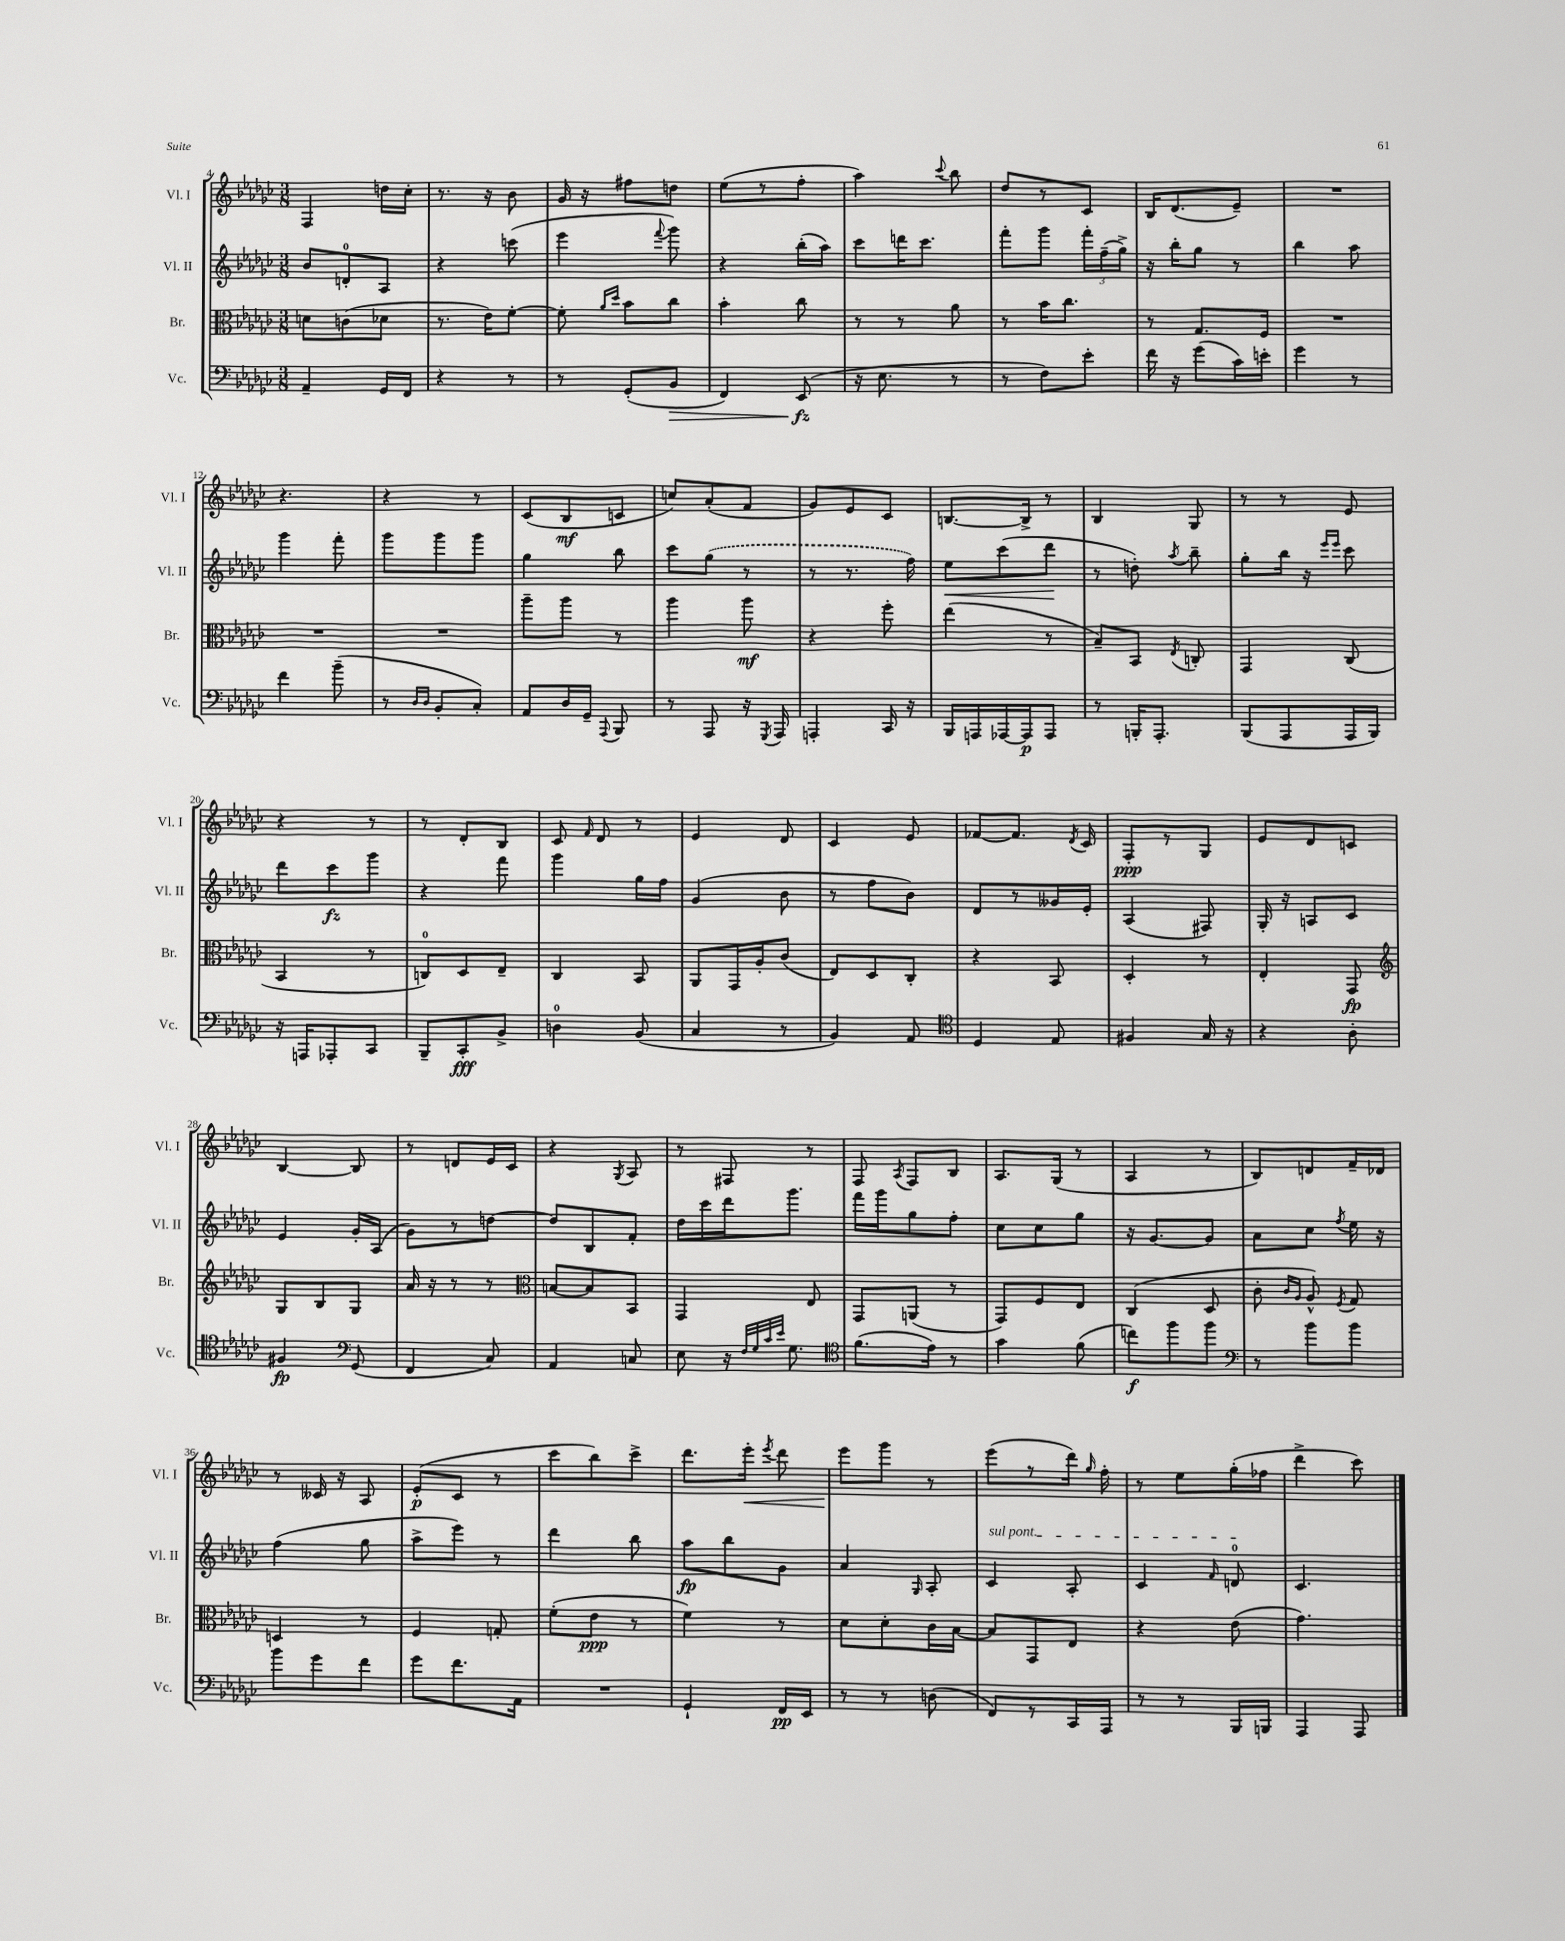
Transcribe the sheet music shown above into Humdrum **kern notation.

**kern	**kern	**kern	**kern
*staff4	*staff3	*staff2	*staff1
*clefF4	*clefC3	*clefG2	*clefG2
*k[b-e-a-d-g-c-]	*k[b-e-a-d-g-c-]	*k[b-e-a-d-g-c-]	*k[b-e-a-d-g-c-]
*M3/8	*M3/8	*M3/8	*M3/8
4AA-~/	8d\L	8b-/L	4F/
.	(8c\	8d'/	.
16GG-/LL	8d-\J	8A-/J	16dd\LL
16FF/JJ	.	.	16cc-'\JJ
=	=	=	=
4r	8.r	4r	8.r
.	16e-\LK)	.	16r
8r	[8f'\J	(8ccc\	8b-\
=	=	=	=
8r	8f'\]	4eee-\	16g-/
.	.	.	16r
.	16qqa-/LL	.	.
.	16qqdd-/JJ	.	.
(8GG-'/L	8b-\L	.	8ff#\L
.	.	8qqfff/	.
8BB-/J	8cc-\J	8ggg-\)	8dd\J
=	=	=	=
4FF/)	4b-'\	4r	(8ee-\L
.	.	.	8r
(8EE-/	8cc-\	(16bb-'\LL	8ff'\J
.	.	16aa-\JJ)	.
=	=	=	=
16r	8r	8ccc-\L	4aa-\)
8.E-\	.	.	.
.	8r	16ddd\K	.
.	.	8.ccc-\J	.
.	.	.	8qqccc-/
8r	8a-\	.	8bb-\
=	=	=	=
8r	8r	8fff'\L	8dd-/L
8F\L)	16b-\LK	8ggg-\J	8r
.	8.cc-\J	.	.
8e-'\J	.	24fff'\LL	8c-/J
.	.	(24ff~\	.
.	.	24gg-^\JJ)	.
=	=	=	=
16f\	8r	16r	16B-/LK
16r	.	16bb-'\LK	(8.d-/
(8g-\L	8.G-/L	8gg-\J	.
16c-\L)	.	8r	8e-~/J)
16e'\JJ	16F/Jk	.	.
=	=	=	=
4g-\	4.r	4bb-\	4.r
8r	.	8aa-\	.
=	=	=	=
4f\	4.r	4ggg-\	4.r
(8b-~\	.	8fff'\	.
=	=	=	=
8r	4.r	8ggg-\L	4r
16qqD-/LL	.	.	.
16qqD-/JJ	.	.	.
8BB-'/L	.	8ggg-\	.
8C-'/J)	.	8ggg-\J	8r
=	=	=	=
8AA-/L	8aa-~\L	4gg-\	(8c-/L
16D-/L	8aa-\J	.	8B-/
16GG-~/JJ	.	.	.
8qqAAA-/	.	.	.
8BBB-/	8r	8bb-\	8c/J
=	=	=	=
8r	4aa-\	8ccc-\L	8cc/L)
8AAA-/	.	(8gg-\J	(8a-'/
16r	8aa-\	8r	8f/J
8qGGG-/	.	.	.
16AAA-/	.	.	.
=	=	=	=
4AAA'/	4r	8r	8g-/L)
.	.	8.r	8e-/
16CC-/	8ff'\	.	8c-/J
16r	.	16ff\)	.
=	=	=	=
16BBB-/LL	(4ee-\	8ee-\L	[8.B/L
16AAA/	.	.	.
[16AAA-/	.	(8ccc-\	.
16AAA-/]J	.	.	16B^/]Jk
8AAA-/J	8r	8ddd-\J	8r
=	=	=	=
8r	8B-~/L)	8r	4B-/
16BBB'/LK	8BB-/J	8dd'\)	.
8.AAA-'/J	.	.	.
.	8qE-/	8qaa-/	.
.	8C'/	8bb-~\	8G-/
=	=	=	=
(8BBB-/L	4GG-/	8gg-'\L	8r
8AAA-/	.	16bb-\Jk	8r
.	.	16r	.
.	.	16qqeee-/LL	.
.	.	16qqeee-/JJ	.
16AAA-/L	(8C-/	8ccc-\	8e-/
16BBB-/JJ)	.	.	.
=	=	=	=
16r	4BB-/	8ddd-\L	4r
16AAA/LK	.	.	.
8AAA-'/	.	8ccc-\	.
8CC-/J	8r	8ggg-\J	8r
=	=	=	=
8BBB-~/L	8C/L)	4r	8r
8CC-'/	8D-/	.	8d-'/L
8BB-^/J	8E-~/J	8fff\	8B-/J
=	=	=	=
4D\	4C-/	4ggg-\	8c-/
.	.	.	16qqf/
.	.	.	8d-/
(8BB-/	8BB-/	16gg-\LL	8r
.	.	16ff\JJ	.
=	=	=	=
4C-/	8AA-/L	(4g-/	4e-/
.	16GG-/L	.	.
.	16A-'/J	.	.
8r	(8c-/J	8b-\	8d-/
=	=	=	=
4BB-/)	8E-/L)	8r	4c-/
.	8D-/	8ff\L	.
8AA-/	8C-'/J	8b-\J)	8e-/
=	=	=	=
*clefC4	*	*	*
4D-/	4r	8d-/L	[8f-/L
.	.	8r	8.f-/]J
8E-/	8BB-/	16g--/L	.
.	.	.	8qd-/
.	.	16e-'/JJ	16c-/
=	=	=	=
4F#/	4D-'/	(4A-/	8F'/L
.	.	.	8r
16G-/	8r	8F#/)	8G-/J
16r	.	.	.
=	=	=	=
4r	4E-'/	16G-'/	8e-/L
.	.	16r	.
.	.	8A/L	8d-/
8A-'\	8GG-/	8c-/J	8c/J
=	=	=	=
*	*clefG2	*	*
4F#/	8G-/L	4e-/	[4B-/
.	8B-/	.	.
*clefF4	*	*	*
(8GG-/	8G-/J	16g-'/LL	8B-/]
.	.	(16A-/JJ	.
=	=	=	=
4FF/	16a-/	8g-\L)	8r
.	16r	.	.
.	8r	8r	8d/L
8C-/)	8r	[8dd\J	16e-/L
.	.	.	16c-/JJ
=	=	=	=
*	*clefC3	*	*
4AA-/	[8B/L	8dd/]L	4r
.	8B/]	8B-/	.
.	.	.	8qG-/
8C/	8BB-/J	8f'/J	8A-/
=	=	=	=
8E-\	4GG-/	16dd-\LL	8r
.	.	16ccc-\	.
16r	.	16ddd-\J	8F#/
32qqF/LLL	.	.	.
32qqG-/	.	.	.
32qqc-/	.	.	.
32qqe-/JJJ	.	.	.
8.G-\	.	8.ggg-\J	.
.	8E-/	.	8r
=	=	=	=
*clefC4	*	*	*
(8.f\L	8GG-/L	16fff\LL	8F/
.	.	16ggg-\J	.
.	.	.	8qA-/
.	(8AA/J	8gg-\	8F/L
16e-\Jk)	.	.	.
8r	8r	8ff'\J	8B-/J
=	=	=	=
4g-\	8GG-/L)	8cc-\L	8.A-/L
.	8F/	8cc-\	.
.	.	.	(16G-/Jk
(8f\	8E-/J	8gg-\J	8r
=	=	=	=
8cc\L)	(4C-/	16r	4A-/
.	.	[8.g-/L	.
8ff\	.	.	.
8ff\J	8D-/	8g-/]J	8r
=	=	=	=
*clefF4	*	*	*
8r	8c-'\	8a-\L	8B-/L)
.	16qqc-/LL	.	.
.	16qqA-/JJ	.	.
8b-\L	8A-^^/)	8cc-\J	8d/
.	8qF/	8qff/	.
8b-\J	8G-/	16ee-\	16f~/L
.	.	16r	16d-/JJ
=	=	=	=
8b-\L	4D/	(4ff\	8r
8g-\	.	.	16c--/
.	.	.	16r
8f\J	8r	8gg-\	8A-/
=	=	=	=
8g-\L	4F/	8aa-^\L	(8e-'/L
8.f\	.	8eee-\J)	8c-/J
.	8G'/	8r	8r
16AA-\Jk	.	.	.
=	=	=	=
4.r	(8f'\L	4ddd-\	8ccc-\L
.	8e-\J	.	8bb-\)
.	8r	8bb-\	8ccc-^\J
=	=	=	=
4GG-`/	4f\)	8aa-\L	8.ddd-\L
.	.	8bb-\	.
.	.	.	16eee-'\Jk
.	.	.	8qeee-/
16FF/LL	8r	8g-\J	8ddd-\
16EE-/JJ	.	.	.
=	=	=	=
8r	8d-\L	4a-/	8eee-\L
8r	8d-'\	.	8ggg-\J
.	.	16qqG-/	.
(8D\	16c-\L	8A-'/	8r
.	[16B-\JJ	.	.
=	=	=	=
8FF/L)	8B-/]L	4c-/	(8eee-\L
8r	8GG-/	.	8r
16CC-/L	8E-/J	8A-'/	16ddd-\Jk)
.	.	.	16qqgg-/
16AAA-/JJ	.	.	16ff'\
=	=	=	=
8r	4r	4c-/	8r
8r	.	.	8ee-\L
.	.	16qqf/	.
16BBB-/LL	(8e-\	8d/	(16gg-'\L
16BBB/JJ	.	.	16ff-\JJ
=	=	=	=
4AAA-/	4.g-\)	4.c-/	4ddd-^\
8AAA-/	.	.	8ccc-\)
==	==	==	==
*-	*-	*-	*-
